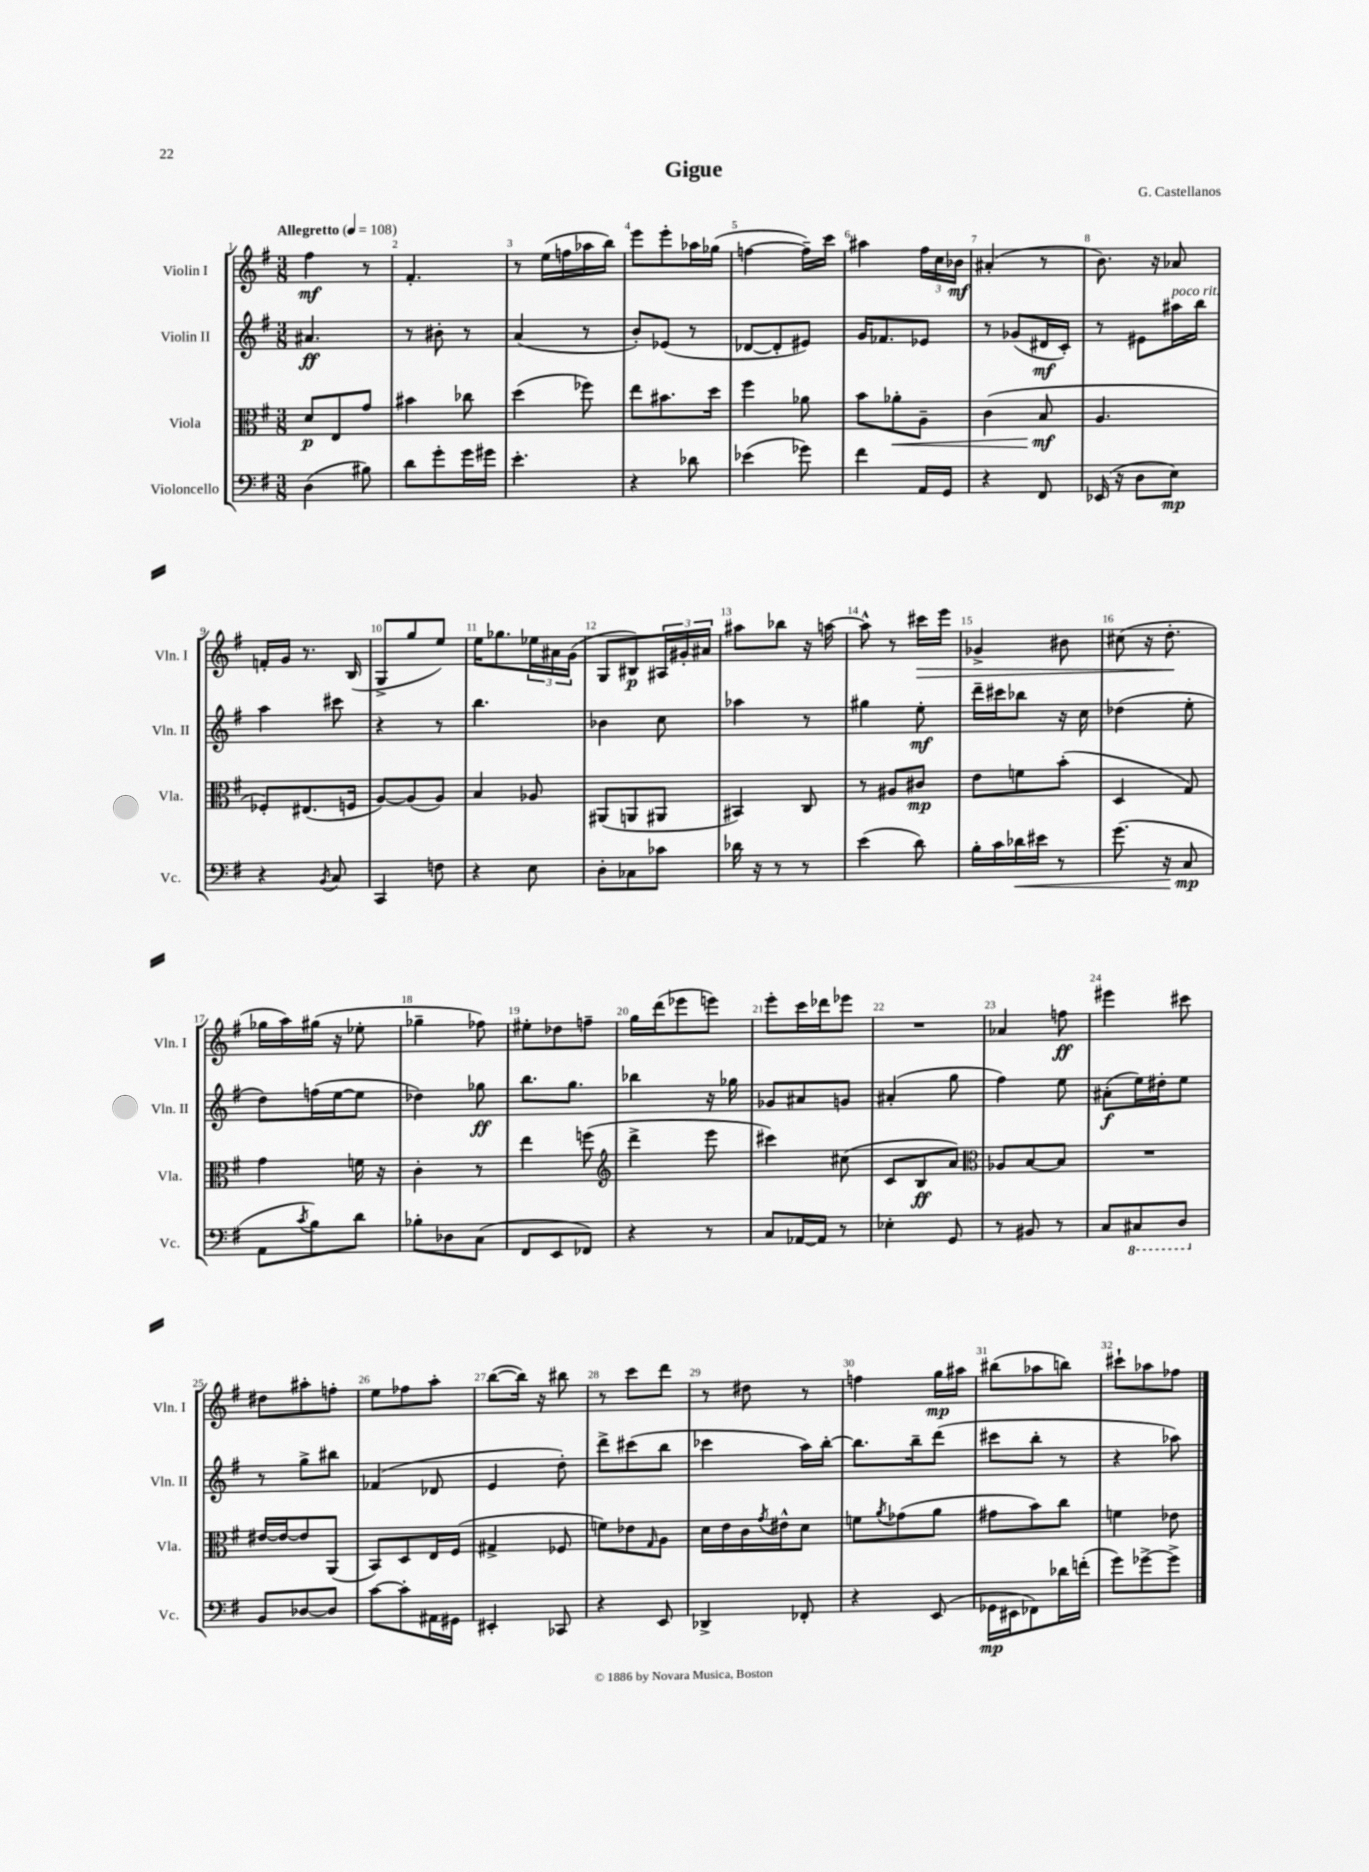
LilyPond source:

\header { title = "Gigue" composer = "G. Castellanos" }
<<
\new StaffGroup <<
\new Staff = "s0" \with { instrumentName = "Violin I" shortInstrumentName = "Vln. I" } {
    \clef treble \key g \major \numericTimeSignature \time 3/8 \tempo "Allegretto" 4 = 108
    fis''4\mf r8 |
    fis'4.-. |
    r8 e''16( f''16 aes''16 b''16) |
    e'''8 e'''8-. aes''16 ges''16( |
    f''4~ f''16--) c'''16 |
    ais''4 \tuplet 3/2 { fis''16 c''16 bes'16\mf } |
    ais'4-.( r8 |
    b'8.) r16 aes'8 |
    f'16-. g'16 r8. b16( |
    g8-> g''8 e''8) |
    e''16 ges''8. \tuplet 3/2 { ees''16 ais'16 g'16( } |
    g8 bis8\p) \tuplet 3/2 { ais16 gis'16-. ais'16 } |
    ais''8 bes''8 r16 a''16~ |
    a''8-^ r8 cis'''16\> e'''16 |
    ges'4-> bis'8 |
    cis''8( r16 d''8.-.\! |
    ges''16 a''16) gis''16( r16 ees''8-. |
    ges''4-- fes''8) |
    eis''8-. des''8 f''8-- |
    g''16 d'''16( ees'''8 e'''8) |
    e'''8-. c'''16 des'''16 ees'''8 |
    R4. |
    aes'4 f''8\ff |
    eis'''4 cis'''8 |
    dis''8 ais''8-. f''8-. |
    e''8 fes''8 a''8-. |
    b''8~( b''16) r16 bis''8 |
    r8 c'''8 d'''8 |
    r8 dis''8 r8 |
    f''4 g''16\mp ais''16 |
    bis''8( aes''8 b''8) |
    cis'''8-! aes''8 fes''8 \bar "|." |
}
\new Staff = "s1" \with { instrumentName = "Violin II" shortInstrumentName = "Vln. II" } {
    \clef treble \key g \major \numericTimeSignature \time 3/8
    ais'4.\ff |
    r8 bis'8-. r8 |
    a'4( r8 |
    b'8-.) ees'8( r8 |
    des'8~ des'8-. eis'8) |
    g'16 fes'8. ees'8 |
    r8 ges'8( dis'16\mf c'16-.) |
    r8 eis'8 ais''16^\markup { \italic "poco rit." } b''16 |
    a''4 cis'''8 |
    r4 r8 |
    b''4. |
    bes'4 c''8 |
    aes''4 r8 |
    gis''4 e''8-.\mf |
    d'''16-- cis'''16 bes''8 r16 c''16 |
    des''4( e''8-. |
    d''8) f''16( e''16~ e''8 |
    des''4) ges''8\ff |
    b''8. g''8. |
    bes''4 r16 ges''16 |
    ges'8 ais'8 g'8 |
    ais'4-.( g''8 |
    fis''4) e''8 |
    ais'8-.\f( e''16) dis''16-. e''8 |
    r8 g''8-> bis''8 |
    fes'4( des'8 |
    e'4 d''8-.) |
    d'''8-> cis'''8( b''8 |
    ces'''4 a''16) b''16~-. |
    b''8. b''16-- d'''8( |
    cis'''8 b''8-. r8 |
    r4 aes''8) \bar "|." |
}
\new Staff = "s2" \with { instrumentName = "Viola" shortInstrumentName = "Vla." } {
    \clef alto \key g \major \numericTimeSignature \time 3/8
    d'8\p e8 g'8 |
    bis'4 ces''8 |
    d''4( fes''8) |
    e''8 bis'8. d''16 |
    fis''4 aes'8 |
    b'8 aes'8-.\< a8-- |
    c'4( b8\mf\! |
    a4. |
    fes8-.) eis8.( f16 |
    a8~) a8( a8) |
    b4 aes8 |
    ais,8( a,8 ais,8 |
    bis,4) c8 |
    r8 ais8 cis'8\mp |
    e'8 f'8 b'8-.( |
    d4 g8) |
    g'4 f'16 r16 |
    c'4-. r8 |
    e''4 f''8( |
    \clef treble d'''4-> e'''8 |
    cis'''4) cis''8( |
    c'8 b8\ff a'8) |
    \clef alto aes8 b8~ b8 |
    R4. |
    eis'16~ eis'16~ eis'8 a,8( |
    b,8) d8 e16 fis16( |
    gis4-> fes8 |
    f'8) ees'8 \grace { g16 } a8 |
    d'16 e'16 c'16 \acciaccatura { g'8 } eis'16-^ d'8 |
    f'8 \acciaccatura { a'8 } ges'8( a'8 |
    gis'8 b'8) c''8 |
    f'4 ees'8 \bar "|." |
}
\new Staff = "s3" \with { instrumentName = "Violoncello" shortInstrumentName = "Vc." } {
    \clef bass \key g \major \numericTimeSignature \time 3/8
    d4( bis8) |
    d'8 g'8-. g'16 gis'16 |
    e'4.-. |
    r4 des'8 |
    ees'4( ges'8) |
    fis'4 a,16 g,16 |
    r4 fis,8 |
    ees,16( r16 d8 e8\mp) |
    r4 \acciaccatura { b,8 } c8 |
    c,4 f8 |
    r4 e8 |
    d8-. ces8 ces'8 |
    des'16 r16 r8 r8 |
    e'4( d'8) |
    b16-. c'16 des'16\< eis'16 r8 |
    g'8.( r16 c8\mp\! |
    a,8 \acciaccatura { c'8 } b8) d'8 |
    bes8-. des8 c8( |
    fis,8 e,8 fes,8) |
    r4 r8 |
    c8 aes,16~ aes,16 r8 |
    ees4-. g,8 |
    r8 bis,8 r8 |
    c8 \ottava #-1 cis,8 d,8 \ottava #0 |
    b,8 des8~ des8 |
    c'8~ c'8-. ais,16 gis,16 |
    eis,4-. ces,8 |
    r4 e,8 |
    des,4-> fes,8-. |
    r4 e,8( |
    ges,16\mp eis,16 fes,8) des'16 f'16-.( |
    g'8) ges'8~-> ges'8-> \bar "|." |
}
>>
>>
\layout { \context { \Score \override BarNumber.break-visibility = ##(#f #t #t) barNumberVisibility = #all-bar-numbers-visible } }
